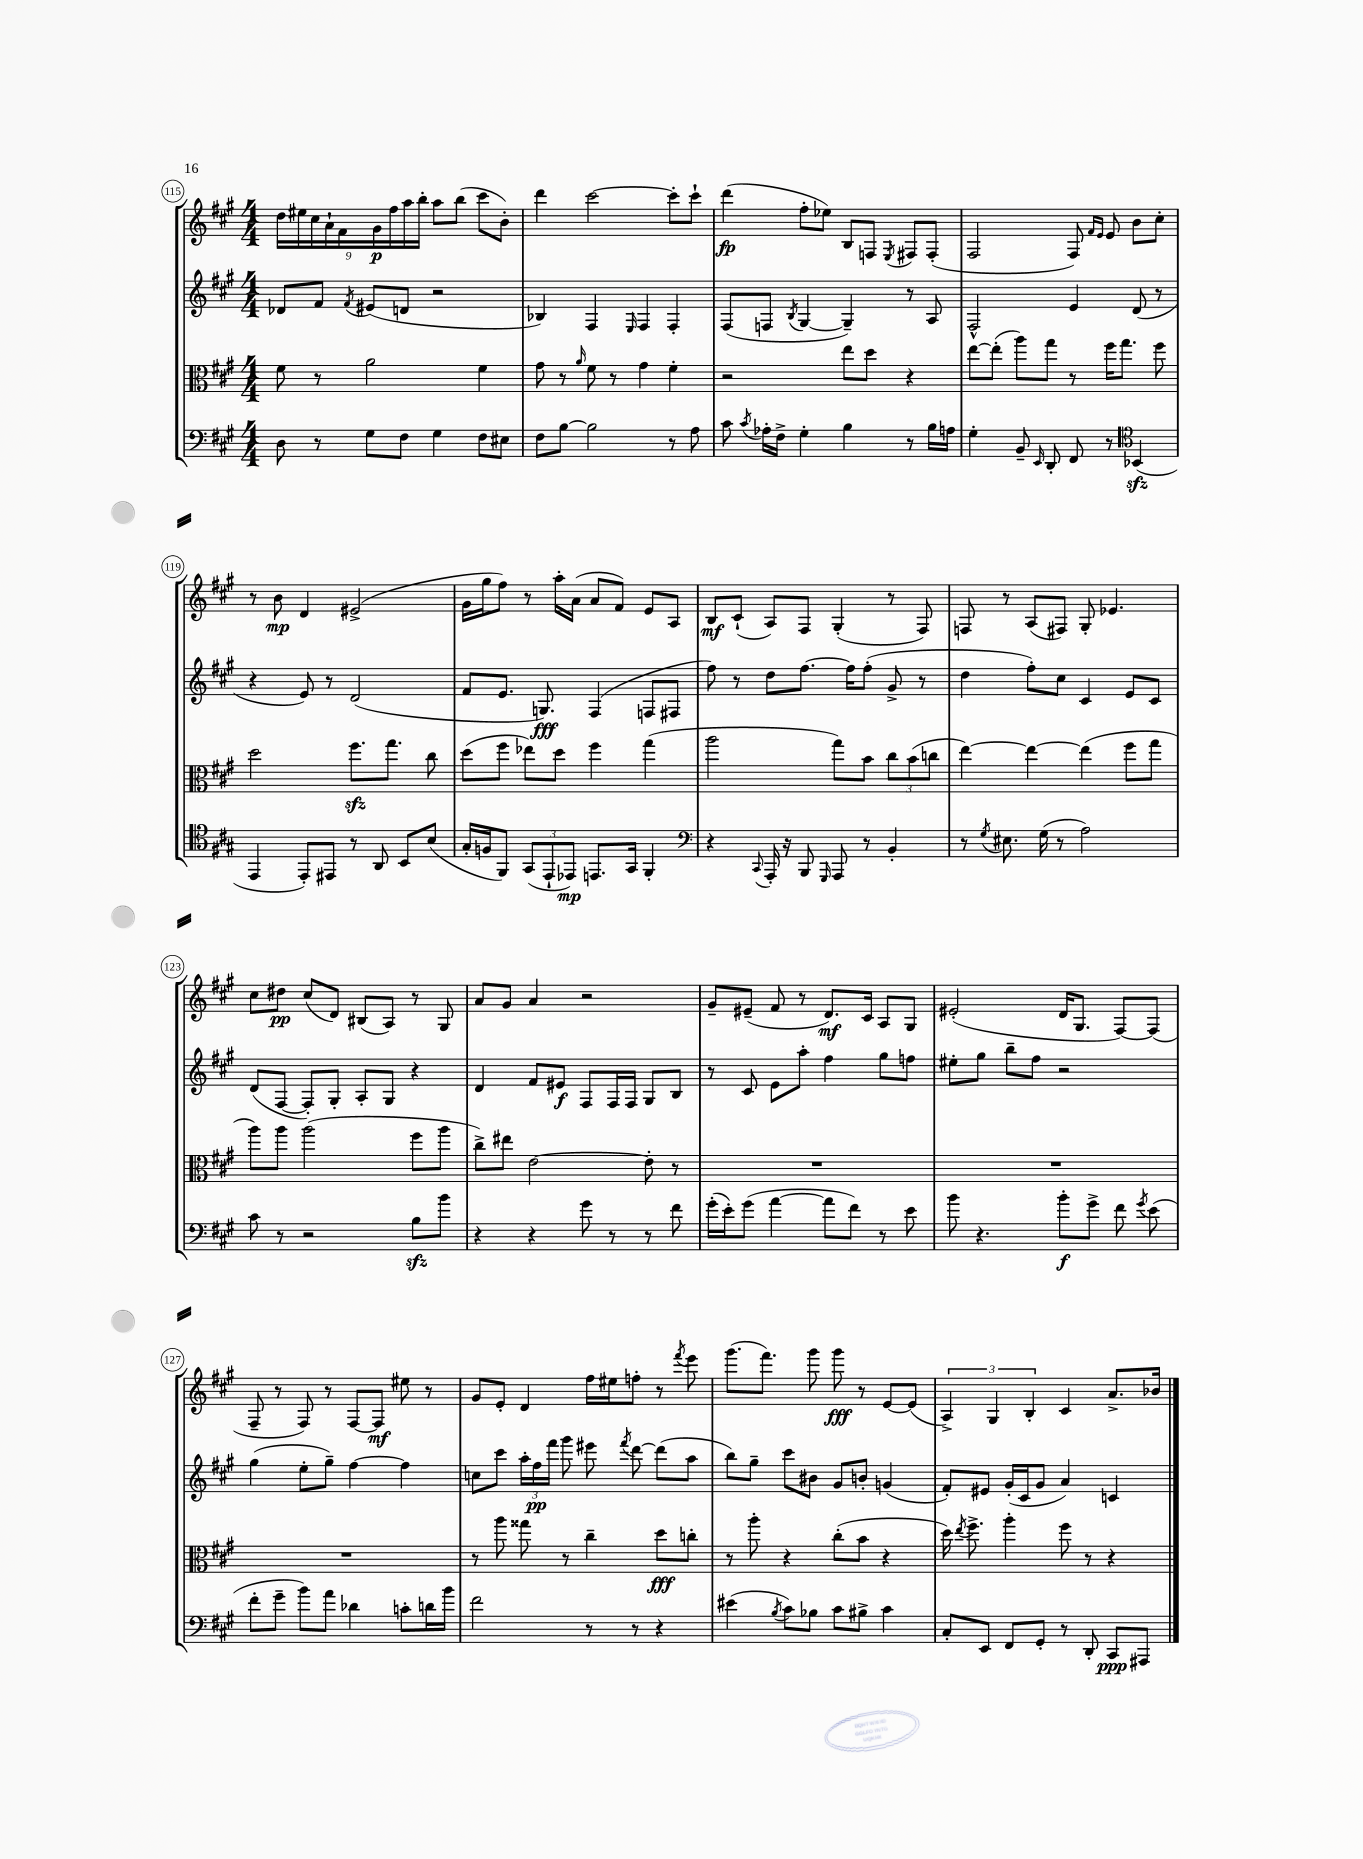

**kern	**kern	**kern	**kern
*staff4	*staff3	*staff2	*staff1
*clefF4	*clefC3	*clefG2	*clefG2
*k[f#c#g#]	*k[f#c#g#]	*k[f#c#g#]	*k[f#c#g#]
*M4/4	*M4/4	*M4/4	*M4/4
8D	8f#	8d-	18dd
.	.	.	18ee#
.	.	.	18cc#
8r	8r	8f#	.
.	.	.	18a`
.	.	.	18f#
.	.	8qf#	.
8G#	2a	(8e#	.
.	.	.	18g#
.	.	.	18ff#
8F#	.	8d	.
.	.	.	18aa
.	.	.	18bb'
4G#	.	2r	8aa
.	.	.	(8bb
8F#	4f#	.	8ccc#
8E#	.	.	8b')
=	=	=	=
8F#	8g#	4B-)	4ddd
[8B	8r	.	.
.	16qqa	.	.
2B]	8f#	4F#	[2ccc#
.	8r	.	.
.	.	16qqE	.
.	4g#	4F#	.
8r	4f#'	4F#'	8ccc#']
8A	.	.	8ccc#`
=	=	=	=
8c#	2r	(8F#	(4ddd
8qc#	.	.	.
16A-'	.	8F	.
16F#^	.	.	.
.	.	8qB	.
4G#'	.	[4G#	8ff#'
.	.	.	8ee-)
4B	8ee	4G#~])	8B
.	8dd	.	8F
.	.	.	8qE
8r	4r	8r	8F#
16B	.	8A	(8F#'
16A	.	.	.
=	=	=	=
4G#'	[8ee	2F#^^	2F#
.	(8ee']	.	.
8BB~	8aa)	.	.
16qqEE	.	.	.
8DD'	8gg#	.	.
8FF#	8r	4e	8F#)
.	.	.	16qqf#
.	.	.	16qqe
8r	16ff#	.	8e
.	8.gg#	.	.
*clefC4	*	*	*
(4BB-	.	(8d	8b
.	8ff#	8r	8cc#'
=	=	=	=
4EE	2dd	4r	8r
.	.	.	8b
8EE')	.	8e)	4d
8EE#	.	8r	.
8r	8.ff#	(2d	(2e#^
8AA	.	.	.
.	8.gg#	.	.
8BB	.	.	.
(8B	8cc#	.	.
=	=	=	=
16G#'	(8dd	8f#	16g#
16F	.	.	16gg#
8FF#)	8ff#	8.e	8ff#)
(12GG#	8ee-)	.	8r
.	.	8.G)	.
12EE`	.	.	.
.	8dd	.	16aa'
12EE-)	.	.	.
.	.	.	(16a
8.EE	4ff#	(4F#	8a
.	.	.	8f#)
16GG#	.	.	.
4FF#'	(4gg#	8F	8e
.	.	8F#	8A
=	=	=	=
*clefF4	*	*	*
4r	2aa	8ff#)	8B
.	.	8r	(8c#`
8qqCC#	.	.	.
16AAA'	.	8dd	8A)
16r	.	.	.
8BBB	.	[8.ff#	8F#
16qqGGG#	.	.	.
8AAA	8gg#)	.	(4G#'
.	.	16ff#]	.
8r	8b	(8ff#'	.
4BB'	12cc#	8g#^	8r
.	(12b	.	.
.	.	8r	8F#)
.	12cc	.	.
=	=	=	=
8r	[4ee)	4dd	8F
8qG#	.	.	.
8.E#	.	.	8r
.	4ee_	8ff#')	(8A
(16G#	.	.	.
8r	.	8cc#	8F#)
2A)	(4ee]	4c#	8G#'
.	.	.	4.e-
.	8ff#	8e	.
.	8gg#	8c#	.
=	=	=	=
8c#	8aa)	(8d	8cc#
8r	8aa	[8F#	8dd#
2r	(2aa	8F#'])	(8cc#
.	.	8G#'	8d)
.	.	8A'	(8B#
.	.	8G#	8A)
8B	8ff#	4r	8r
8b	8aa	.	8G#
=	=	=	=
4r	8cc#^)	4d	8a
.	8ee#	.	8g#
4r	[2e	8f#	4a
.	.	8e#	.
8g#	.	8F#	2r
8r	.	16F#	.
.	.	16F#	.
8r	8e']	8G#	.
8f#	8r	8B	.
=	=	=	=
(16g#'	1r	8r	8g#~
16e')	.	.	.
(8g#	.	8c#	(8e#~
[4a	.	8e	8f#
.	.	8aa'	8r
8a]	.	4ff#	8.d)
8f#)	.	.	.
.	.	.	16c#
8r	.	8gg#	8A
8e	.	8ff	8G#
=	=	=	=
8b	1r	8ee#'	(2e#'
4.r	.	8gg#	.
.	.	8bb~	.
.	.	8ff#	.
8b'	.	2r	16d
.	.	.	8.G#
8g#^	.	.	.
8f#	.	.	[8F#)
8qg#	.	.	.
(8e	.	.	(8F#]
=	=	=	=
8f#'	1r	(4gg#	8F#~
8g#~	.	.	8r
8b)	.	8ee'	8F#)
8a	.	8gg#~)	8r
4d-	.	[4ff#	[8F#
.	.	.	8F#]
8c'	.	4ff#]	8ee#
16d	.	.	8r
16b	.	.	.
=	=	=	=
2f#	8r	8cc	8g#
.	8aa	8ccc#	8e'
.	8gg##	24aa'	4d
.	.	24ff#	.
.	.	24fff#	.
.	8r	8ggg#	.
8r	4cc#~	8eee#	16ff#
.	.	.	16ee#
.	.	8qfff#	.
8r	.	[8ddd	8ff'
4r	8dd	(8ddd]	8r
.	.	.	8qfff#
.	8cc'	8aa	8eee
=	=	=	=
(4e#	8r	8bb)	(8.ggg#
.	8aa'	8gg#~	.
.	.	.	8.fff#)
8qB	.	.	.
8c#)	4r	8ccc#	.
8B-	.	8b#	8ggg#
8c#	(8cc#'	8g#	8ggg#
8B#^	8b	8b'	8r
4c#	4r	(4g	[8e
.	.	.	(8e]
=	=	=	=
8C#'	16dd)	8f#')	6A^)
.	8qee	.	.
.	8.ff#^	.	.
8EE	.	8e#	.
.	.	.	6G#
8FF#	4aa'	(16g#'	.
.	.	16c#	.
.	.	.	6B'
8GG#'	.	8g#	.
8r	8ff#	4a)	4c#
8DD'	8r	.	.
8CC#	4r	4c	8.a^
8AAA#	.	.	.
.	.	.	16b-
==	==	==	==
*-	*-	*-	*-
